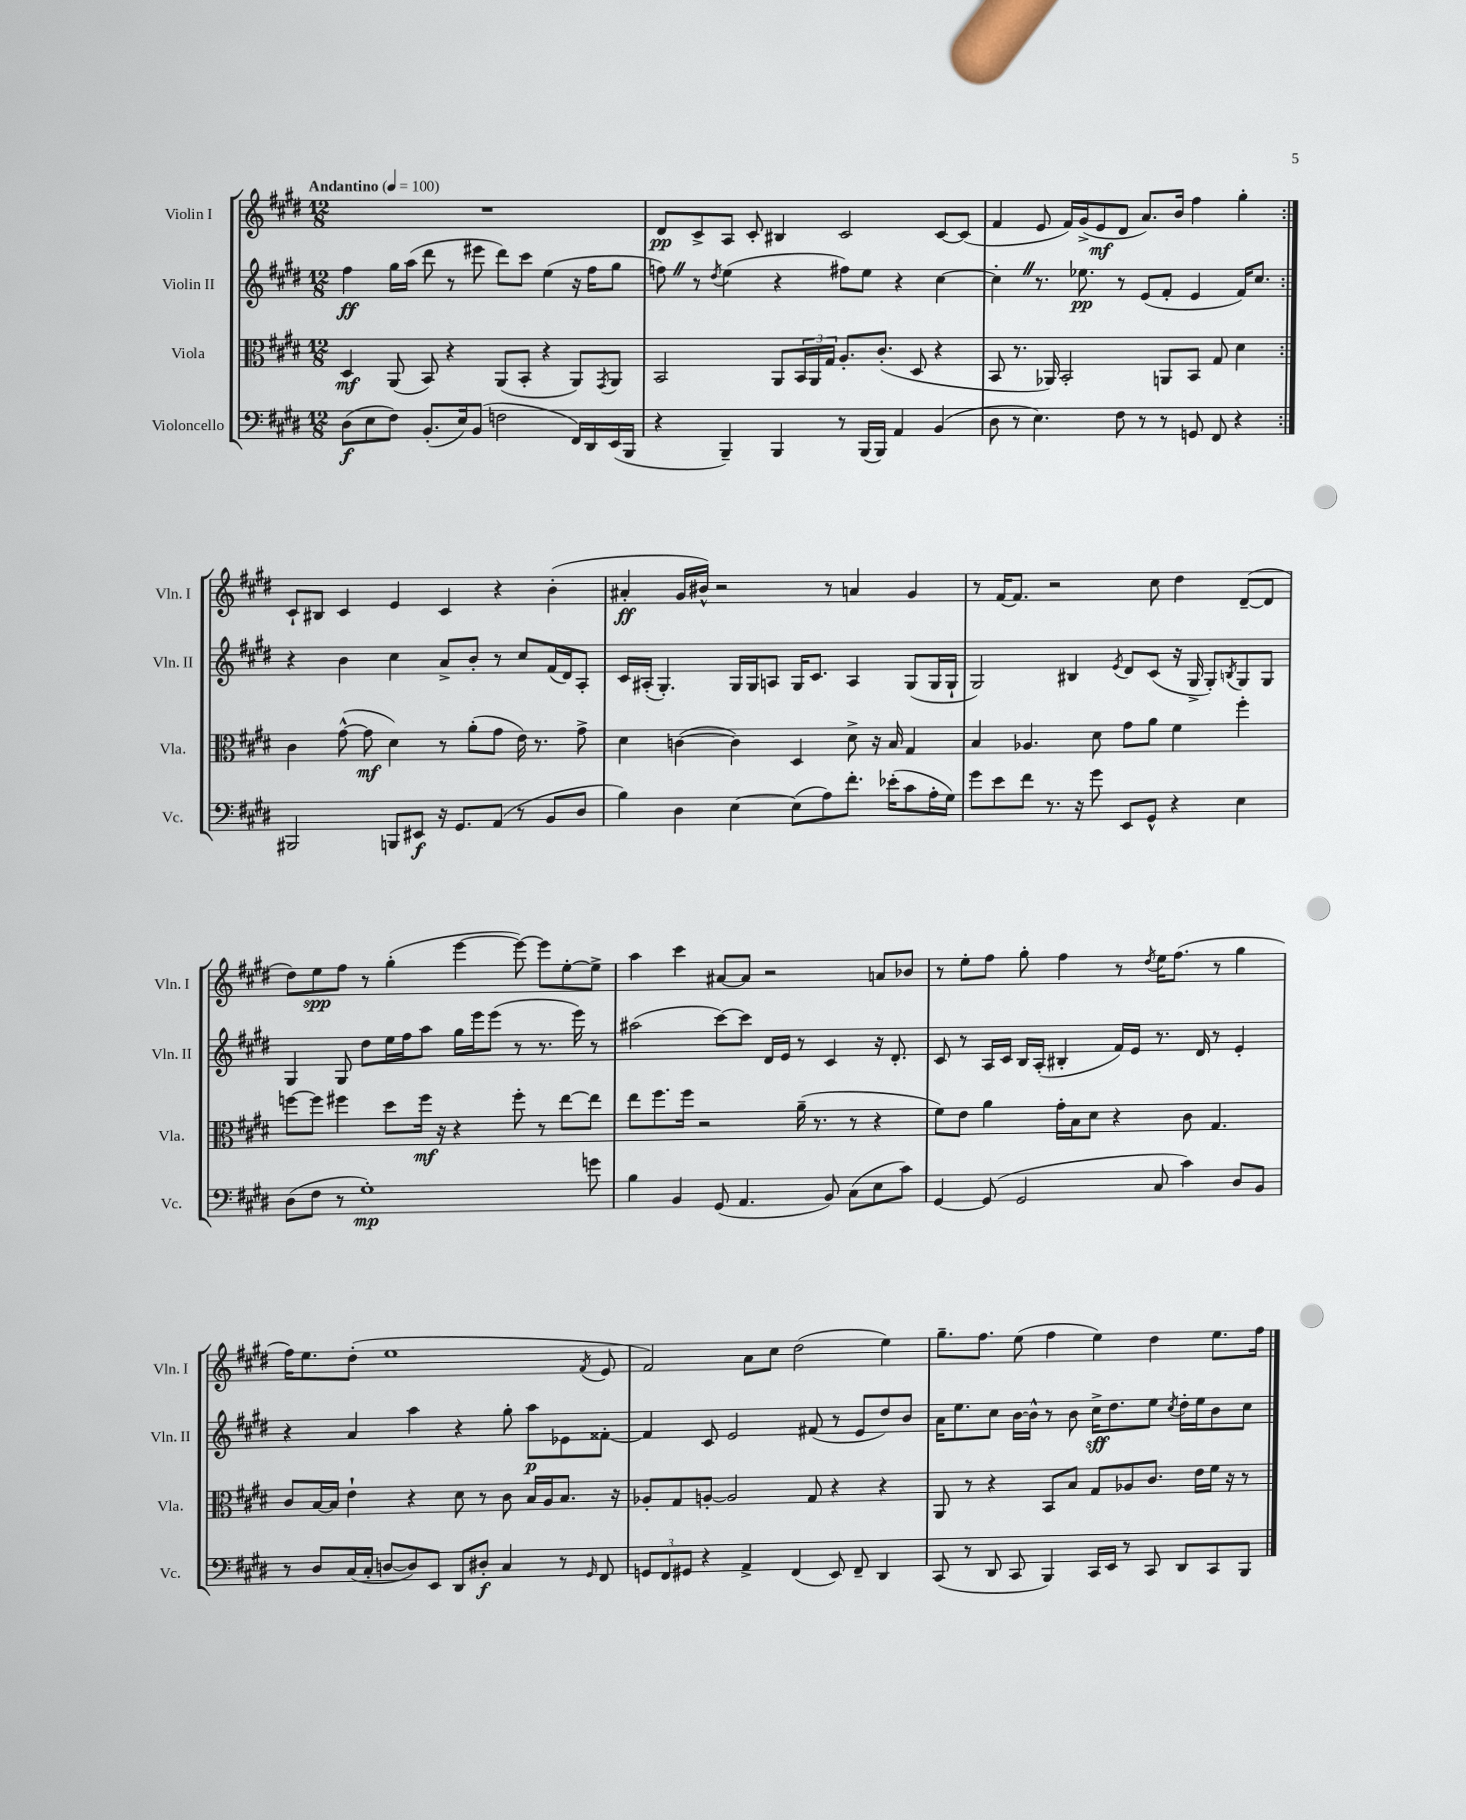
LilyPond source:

<<
\new StaffGroup <<
\new Staff = "s0" \with { instrumentName = "Violin I" shortInstrumentName = "Vln. I" } {
    \clef treble \key e \major \numericTimeSignature \time 12/8 \tempo "Andantino" 4 = 100
    \repeat volta 2 { R1. |
    dis'8\pp cis'8-> a8 cis'8-. bis4 cis'2 cis'8~ cis'8( |
    fis'4 e'8 fis'16) gis'16->( e'8\mf dis'8 a'8.) b'16 fis''4 gis''4-. | }
    cis'8-! bis8 cis'4 e'4 cis'4 r4 b'4-.( |
    ais'4-.\ff gis'16 bis'16-^) r2 r8 a'4 gis'4 |
    r8 fis'16~ fis'8. r2 cis''8 dis''4 dis'8~--( dis'8 |
    dis''8) e''8\spp fis''8 r8 gis''4-.( e'''4~ e'''8~) e'''8 e''8~-. e''8-> |
    a''4 cis'''4 ais'8~ ais'8 r2 a'8 bes'8 |
    r8 e''8-. fis''8 gis''8-. fis''4 r8 \acciaccatura { dis''8 } e''16 fis''8.( r8 gis''4 |
    fis''16) e''8. dis''8-.( e''1 \acciaccatura { fis'8 } e'8 |
    fis'2) a'8 cis''8 dis''2( e''4) |
    gis''8.-- fis''8. e''8( fis''4 e''4) dis''4 e''8. fis''16 \bar "|." |
}
\new Staff = "s1" \with { instrumentName = "Violin II" shortInstrumentName = "Vln. II" } {
    \clef treble \key e \major \numericTimeSignature \time 12/8
    \repeat volta 2 { fis''4\ff gis''16 a''16( dis'''8 r8 eis'''8 dis'''8) cis'''8 e''4( r16 fis''16 gis''8 |
    f''8) \once \override BreathingSign.text = \markup { \musicglyph "scripts.caesura.straight" } \breathe r8 \acciaccatura { dis''8 } e''4( r4 fis''8) e''8 r4 cis''4~ |
    cis''4-. \once \override BreathingSign.text = \markup { \musicglyph "scripts.caesura.straight" } \breathe r8. ees''8.\pp r8 e'8( fis'8-. e'4 fis'16) cis''8. | }
    r4 b'4 cis''4 a'8-> b'8-. r8 cis''8 fis'16( dis'16) a8-. |
    cis'16 ais16-.( gis4.-.) gis16 gis16 a8 gis16 cis'8. a4 gis8( gis16 gis16-! |
    gis2) bis4 \acciaccatura { e'8 } dis'8 cis'8( r16 gis16-> gis8-.) \acciaccatura { b8 } gis8 gis8 |
    gis4 gis8 dis''8 e''16 fis''16 a''8 gis''16 e'''16 e'''8( r8 r8. e'''16) r8 |
    ais''2( cis'''8~) cis'''8 dis'16 e'16 r8 cis'4 r16 dis'8.-. |
    cis'8 r8 a16 cis'16 b16 a16-.( bis4-. fis'16) e'16 r8. dis'16 r8 e'4-. |
    r4 a'4 a''4 r4 gis''8-. a''8\p ees'8 fisis'8~-. |
    fisis'4 cis'8 e'2 fis'8( r8 e'8 dis''8) b'8 |
    a'16 e''8. cis''8 b'16~ b'16-^ r8 b'8 cis''16->\sff dis''8. e''8 \acciaccatura { cis''8 } dis''16-. e''16 b'8 cis''8 \bar "|." |
}
\new Staff = "s2" \with { instrumentName = "Viola" shortInstrumentName = "Vla." } {
    \clef alto \key e \major \numericTimeSignature \time 12/8
    \repeat volta 2 { dis4\mf a,8( b,8) r4 a,8( b,8-. r4 a,8) \acciaccatura { gis,8 } a,8 |
    b,2 a,8 \tuplet 3/2 { b,16 a,16 gis16 } a8.-. cis'8.-.( dis8 r4 |
    b,8 r8. aes,16) b,2-. a,8 b,8 gis8 dis'4 | }
    cis'4 gis'8~-^( gis'8\mf dis'4) r8 a'8-.( gis'8 e'16) r8. gis'8-> |
    dis'4 c'4~( c'4) dis4 dis'8-> r16 b16 gis4 |
    b4 aes4. dis'8 gis'8 a'8 fis'4 fis''4-. |
    f''8~ f''8 fis''4 dis''8 fis''16\mf r16 r4 fis''8-. r8 e''8~ e''8 |
    e''8 fis''8. fis''16 r2 a'16--( r8. r8 r4 |
    fis'8) e'8 a'4 gis'16-. b16 dis'8 r4 cis'8 gis4. |
    cis'8 b16~ b16 e'4-! r4 dis'8 r8 cis'8 b16 a16 b8. r16 |
    aes8-. gis8 a8~-. a2 gis8 r4 r4 |
    a,8 r8 r4 b,8 b8 gis8 aes8 cis'8. e'16 fis'16 r16 r8 \bar "|." |
}
\new Staff = "s3" \with { instrumentName = "Violoncello" shortInstrumentName = "Vc." } {
    \clef bass \key e \major \numericTimeSignature \time 12/8
    \repeat volta 2 { dis8\f( e8 fis8) b,8.-.( e16) b,8( f2 fis,16) dis,16 e,16( b,,16 |
    r4 b,,4--) b,,4 r8 b,,16( b,,16) a,4 b,4( |
    dis8 r8 e4.) fis8 r8 r8 g,8 fis,8 r4 | }
    bis,,2 b,,8 eis,8\f r16 gis,8. a,8( r8 b,8 dis8 |
    b4) dis4 e4~ e8( a8) fis'8.-. ees'16-.( cis'8 a16-. gis16) |
    gis'8 e'8 fis'8 r8. r16 gis'8 e,8 gis,8-^ r4 e4 |
    dis8( fis8 r8 gis1-.\mp) g'8 |
    b4 b,4 gis,8( a,4. b,8) cis8( e8 cis'8) |
    gis,4~ gis,8( gis,2 cis8 cis'4) dis8 b,8 |
    r8 dis8 cis16( cis16-. d8~ d8) e,8 dis,8 dis8-.\f cis4 r8 \grace { gis,16 } fis,8 |
    \tuplet 3/2 { g,8 fis,8 gis,8 } r4 a,4-> fis,4( e,8) fis,8-- dis,4 |
    cis,8( r8 dis,8 cis,8 b,,4) cis,16 e,16 r8 cis,8 dis,8 cis,8 b,,8 \bar "|." |
}
>>
>>
\layout { \context { \Score \remove "Bar_number_engraver" } }
